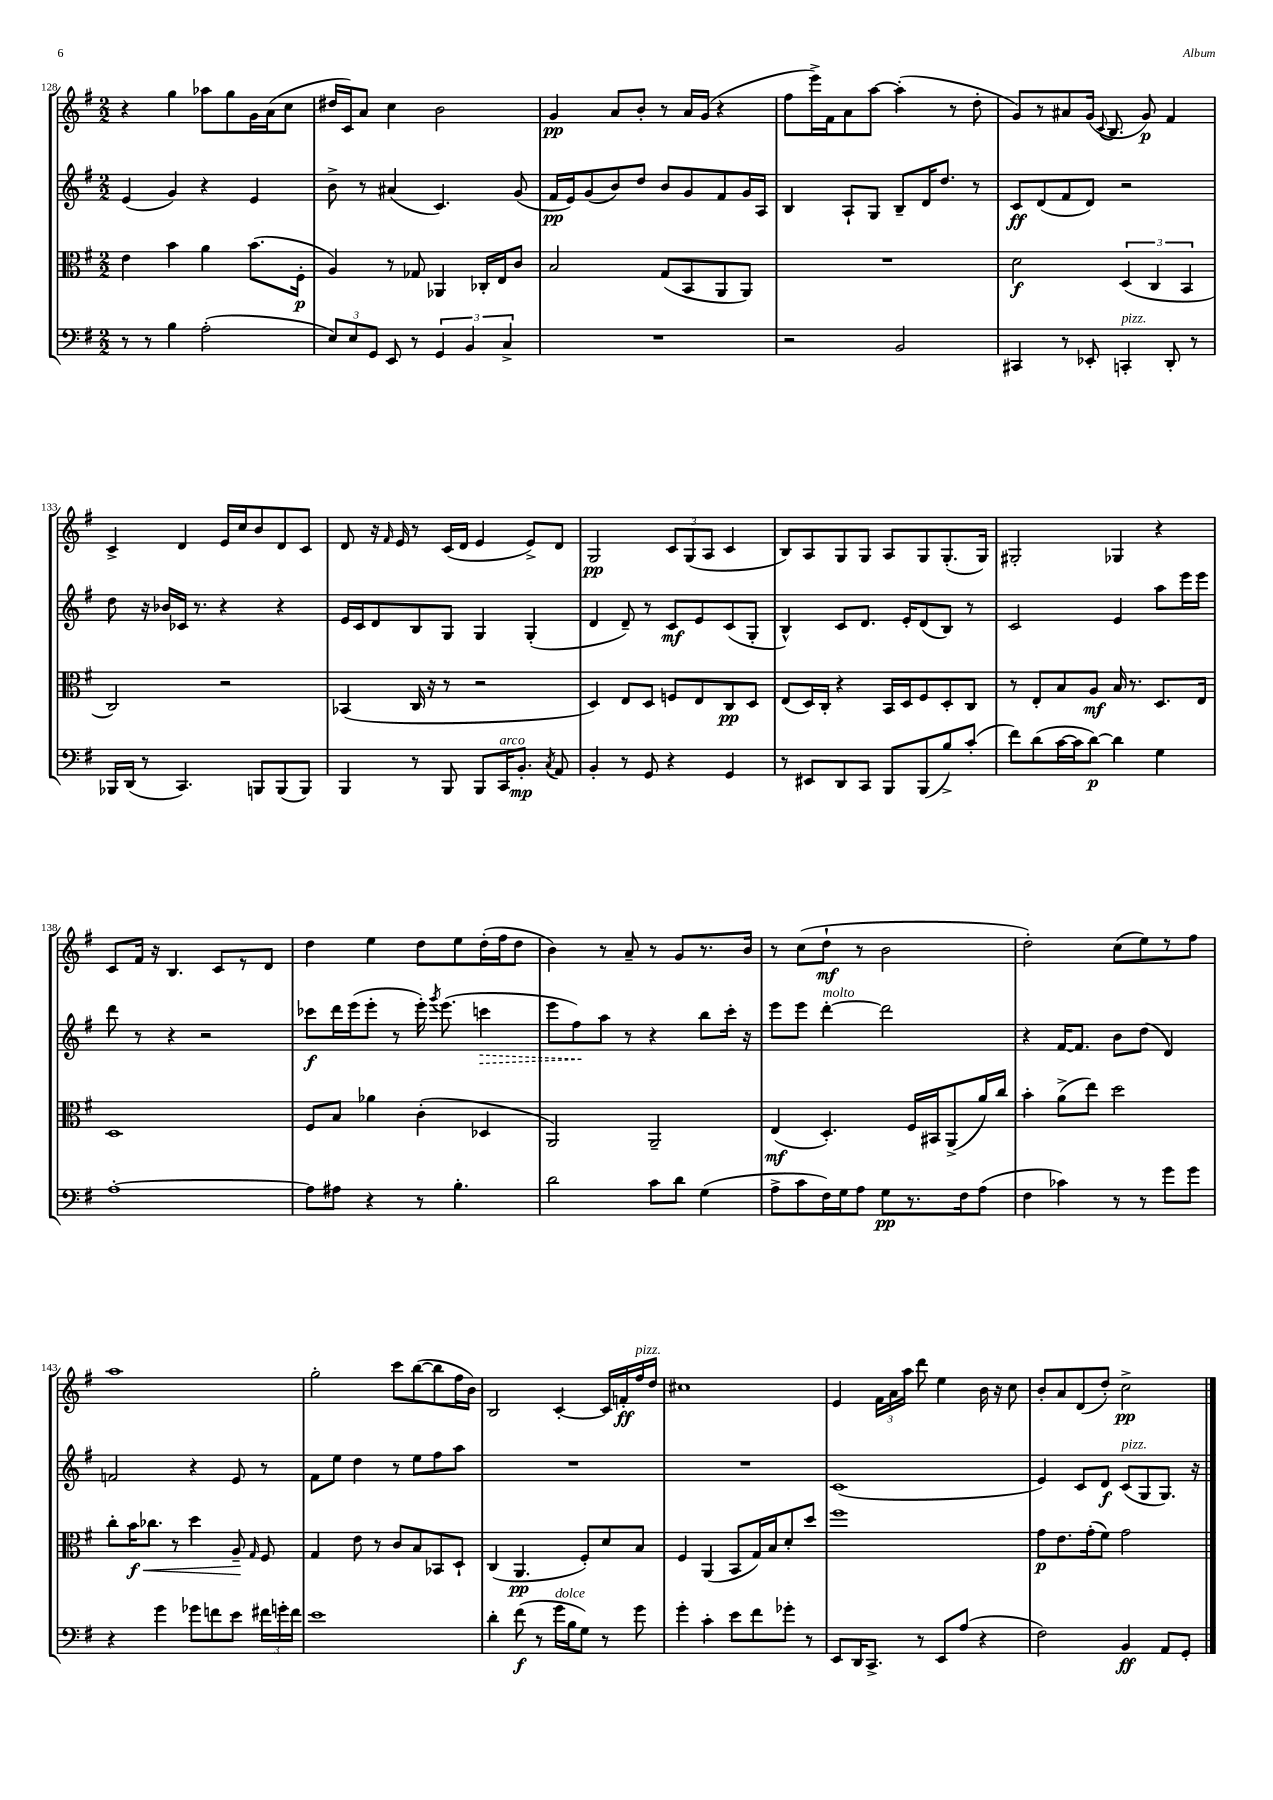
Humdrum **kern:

**kern	**dynam	**kern	**dynam	**kern	**dynam	**kern	**dynam
*part4	*part4	*part3	*part3	*part2	*part2	*part1	*part1
*staff4	*staff4	*staff3	*staff3	*staff2	*staff2	*staff1	*staff1
*clefF4	*	*clefC3	*	*clefG2	*	*clefG2	*
*k[f#]	*	*k[f#]	*	*k[f#]	*	*k[f#]	*
*M2/2	*	*M2/2	*	*M2/2	*	*M2/2	*
=128	=128	=128	=128	=128	=128	=128	=128
8r	.	4e\	.	(4e/	.	4r	.
8r	.	.	.	.	.	.	.
4B\	.	4b\	.	4g/)	.	4gg\	.
(2A'\	.	4a\	.	4r	.	8aa-X\L	.
.	.	.	.	.	.	8gg\	.
.	.	(8.b\L	.	4e/	.	16g\L	.
.	.	.	.	.	.	(16a\J	.
.	.	.	.	.	.	8cc\J	.
.	.	16F#'\Jk	p	.	.	.	.
=129	=129	=129	=129	=129	=129	=129	=129
12E/L)	.	4A/)	.	8b^\	.	16dd#X/LL	.
.	.	.	.	.	.	16c/J)	.
12E/	.	.	.	.	.	.	.
.	.	.	.	8r	.	8a/J	.
12GG/J	.	.	.	.	.	.	.
8EE/	.	8r	.	(4a#X/	.	4cc\	.
8r	.	8G-X/	.	.	.	.	.
6GG/	.	4AA-X/	.	4.c/)	.	2b\	.
6BB/	.	.	.	.	.	.	.
.	.	16C-X'/LL	.	.	.	.	.
.	.	16E/J	.	.	.	.	.
6C^/	.	.	.	.	.	.	.
.	.	8c/J	.	(8g/	.	.	.
=130	=130	=130	=130	=130	=130	=130	=130
1r	.	2B/	.	16f#/LL	pp	4g/	pp
.	.	.	.	16e/J)	.	.	.
.	.	.	.	(8g/	.	.	.
.	.	.	.	8b/)	.	8a/L	.
.	.	.	.	8dd/J	.	8b'/J	.
.	.	(8G/L	.	8b/L	.	8r	.
.	.	8BB/	.	8g/	.	16a/LL	.
.	.	.	.	.	.	(16g/JJ	.
.	.	8AA/	.	8f#/	.	4r	.
.	.	8AA/J)	.	16g/L	.	.	.
.	.	.	.	16A/JJ	.	.	.
=131	=131	=131	=131	=131	=131	=131	=131
2r	.	1r	.	4B/	.	8ff#\L	.
.	.	.	.	.	.	16eee^\L)	.
.	.	.	.	.	.	16f#\J	.
.	.	.	.	8A`/L	.	8a\	.
.	.	.	.	8G/J	.	[8aa\J	.
2BB/	.	.	.	8B~/L	.	(4aa'\]	.
.	.	.	.	16d/K	.	.	.
.	.	.	.	8.dd/J	.	.	.
.	.	.	.	.	.	8r	.
.	.	.	.	8r	.	8dd'\	.
=132	=132	=132	=132	=132	=132	=132	=132
4CC#X/	.	2d\	f	8c/L	ff	8g/L)	.
.	.	.	.	(8d/	.	8r	.
8r	.	.	.	8f#/	.	8a#X/	.
8EE-X'/	.	.	.	8d/J)	.	(16g/Jk	.
.	.	.	.	.	.	8qqc/	.
.	.	.	.	.	.	8.B/	.
!LO:TX:a:i:t=pizz.	!	!	!	!	!	!	!
4CCn'/	.	(6D/	.	2r	.	.	.
.	.	.	.	.	.	8g/)	p
.	.	6C/	.	.	.	.	.
8DD'/	.	.	.	.	.	4f#/	.
.	.	6BB/	.	.	.	.	.
8r	.	.	.	.	.	.	.
!!LO:LB:g=z
=133	=133	=133	=133	=133	=133	=133	=133
16BBB-X/LL	.	2C/)	.	8dd\	.	4c^/	.
(16DD/JJ	.	.	.	.	.	.	.
8r	.	.	.	16r	.	.	.
.	.	.	.	16b-X/LL	.	.	.
4.CC/)	.	.	.	16c-X/JJ	.	4d/	.
.	.	.	.	8.r	.	.	.
.	.	2r	.	4r	.	16e/LL	.
.	.	.	.	.	.	16cc/J	.
8BBBn/L	.	.	.	.	.	8b/	.
(8BBB/	.	.	.	4r	.	8d/	.
8BBB/J)	.	.	.	.	.	8c/J	.
=134	=134	=134	=134	=134	=134	=134	=134
4BBB/	.	(4BB-X/	.	16e/LL	.	8d/	.
.	.	.	.	16c/J	.	.	.
.	.	.	.	8d/	.	16r	.
.	.	.	.	.	.	16qqf#/	.
.	.	.	.	.	.	16e/	.
8r	.	16C/	.	8B/	.	8r	.
.	.	16r	.	.	.	.	.
8BBB/	.	8r	.	8G/J	.	(16c/LL	.
.	.	.	.	.	.	16d/JJ	.
8BBB/L	.	2r	.	4G/	.	4e/	.
!LO:TX:a:i:t=arco	!	!	!	!	!	!	!
16CC/K	.	.	.	.	.	.	.
8.BB'/J	mp	.	.	.	.	.	.
.	.	.	.	(4G'/	.	8e^/L)	.
8qC/	.	.	.	.	.	.	.
8AA/	.	.	.	.	.	8d/J	.
=135	=135	=135	=135	=135	=135	=135	=135
4BB'/	.	4D/)	.	4d/	.	2G/	pp
8r	.	8E/L	.	8d~/)	.	.	.
8GG/	.	8D/J	.	8r	.	.	.
4r	.	8Fn/L	.	8c/L	mf	12c/L	.
.	.	.	.	.	.	(12G/	.
.	.	8E/	.	8e/	.	.	.
.	.	.	.	.	.	12A/J	.
4GG/	.	8C/	pp	(8c/	.	4c/	.
.	.	8D/J	.	8G'/J	.	.	.
=136	=136	=136	=136	=136	=136	=136	=136
8r	.	(8E/L	.	4B^^/)	.	8B/L)	.
8EE#X/L	.	16D/L)	.	.	.	8A/	.
.	.	16C'/JJ	.	.	.	.	.
8DD/	.	4r	.	8c/L	.	8G/	.
8CC/J	.	.	.	8.d/J	.	8G/J	.
8BBB/L	.	16BB/LL	.	.	.	8A/L	.
.	.	16D/J	.	16e'/KL	.	.	.
(8BBB/	.	8F#/	.	(8d/	.	8G/	.
8B^/)	.	8D'/	.	8B/J)	.	(8.G'/	.
(8c'/J	.	8C/J	.	8r	.	.	.
.	.	.	.	.	.	16G/Jk)	.
=137	=137	=137	=137	=137	=137	=137	=137
8f#\L)	.	8r	.	2c/	.	2G#X'/	.
(8d\	.	8E'/L	.	.	.	.	.
[16c\L	.	8B/	.	.	.	.	.
16c\J]	.	.	.	.	.	.	.
[8d\J)	p	8A/J	mf	.	.	.	.
4d\]	.	16B/	.	4e/	.	4G-X/	.
.	.	8.r	.	.	.	.	.
4G\	.	8.D/L	.	8aa\L	.	4r	.
.	.	.	.	16eee\L	.	.	.
.	.	16E/Jk	.	16eee\JJ	.	.	.
!!LO:LB:g=z
=138	=138	=138	=138	=138	=138	=138	=138
[1A'	.	1D	.	8ddd\	.	8c/L	.
.	.	.	.	8r	.	16f#/Jk	.
.	.	.	.	.	.	16r	.
.	.	.	.	4r	.	4.B/	.
.	.	.	.	2r	.	.	.
.	.	.	.	.	.	8c/L	.
.	.	.	.	.	.	8r	.
.	.	.	.	.	.	8d/J	.
=139	=139	=139	=139	=139	=139	=139	=139
8A\L]	.	8F#/L	.	8ccc-X\L	f	4dd\	.
8A#X\J	.	8B/J	.	16ddd\L	.	.	.
.	.	.	.	(16eee\J	.	.	.
4r	.	4a-X\	.	8eee'\J	.	4ee\	.
.	.	.	.	8r	.	.	.
8r	.	(4c'\	.	16eee'\)	.	8dd\L	.
.	.	.	.	8qggg/	.	.	.
.	.	.	.	(8.eee\	.	.	.
4.B'\	.	.	.	.	.	8ee\	.
!	!	!	!	!	!LO:HP:b	!	!
.	.	4D-X/	.	4cccn\	>	(16dd'\L	.
.	.	.	.	.	.	16ff#\J	.
.	.	.	.	.	.	8dd\J	.
=140	=140	=140	=140	=140	=140	=140	=140
2d\	.	2AA/)	.	8eee\L	.	4b\)	.
.	.	.	.	8ff#\)	.	.	.
.	.	.	.	8aa\J	]	8r	.
.	.	.	.	8r	.	8a~/	.
8c\L	.	2AA~/	.	4r	.	8r	.
8d\J	.	.	.	.	.	8g/L	.
(4G\	.	.	.	8bb\L	.	8.r	.
.	.	.	.	16ccc'\Jk	.	.	.
.	.	.	.	16r	.	16b/Jk	.
=141	=141	=141	=141	=141	=141	=141	=141
8A^\L	.	(4E/	mf	8eee\L	.	8r	.
8c\	.	.	.	8eee\J	.	(8cc\L	.
!	!	!	!	!LO:TX:a:i:t=molto	!	!	!
16F#\L)	.	4.D'/)	.	[4ddd'\	.	8dd`\J	mf
16G\J	.	.	.	.	.	.	.
8A\J	.	.	.	.	.	8r	.
8G\L	pp	.	.	2ddd\]	.	2b\	.
8.r	.	16F#/LL	.	.	.	.	.
.	.	16BB#X/J	.	.	.	.	.
.	.	(8AA^/	.	.	.	.	.
16F#\k	.	.	.	.	.	.	.
(8A\J	.	16a/L)	.	.	.	.	.
.	.	16cc/JJ	.	.	.	.	.
=142	=142	=142	=142	=142	=142	=142	=142
4F#\	.	4b'\	.	4r	.	2dd'\)	.
4c-X\)	.	(8a^\L	.	[16f#/KL	.	.	.
.	.	.	.	8.f#/J]	.	.	.
.	.	8ee\J)	.	.	.	.	.
8r	.	2dd\	.	8b\L	.	(8cc\L	.
8r	.	.	.	(8dd\J	.	8ee\)	.
8g\L	.	.	.	4d/)	.	8r	.
8g\J	.	.	.	.	.	8ff#\J	.
!!LO:LB:g=z
=143	=143	=143	=143	=143	=143	=143	=143
4r	.	8cc'\L	.	2fn/	.	1aa	.
!	!	!	!LO:HP:b	!	!	!	!
.	.	16b\K	< f	.	.	.	.
.	.	8.cc-X\J	.	.	.	.	.
4g\	.	.	.	.	.	.	.
.	.	8r	.	.	.	.	.
8g-X\L	.	4dd\	.	4r	.	.	.
8fn\	.	.	.	.	.	.	.
8e\J	.	8A~/	.	8e/	.	.	.
.	.	16qqG/	.	.	.	.	.
24f#X\LL	.	8F#/	[	8r	.	.	.
24gn'\	.	.	.	.	.	.	.
24f#\JJ	.	.	.	.	.	.	.
=144	=144	=144	=144	=144	=144	=144	=144
1e	.	4G/	.	8f#\L	.	2gg'\	.
.	.	.	.	8ee\J	.	.	.
.	.	8e\	.	4dd\	.	.	.
.	.	8r	.	.	.	.	.
.	.	8c/L	.	8r	.	8ccc\L	.
.	.	8B/	.	8ee\L	.	([8bb\	.
.	.	8BB-X/	.	8ff#\	.	8bb\]	.
.	.	8D`/J	.	8aa\J	.	16ff#\L	.
.	.	.	.	.	.	16b\JJ)	.
=145	=145	=145	=145	=145	=145	=145	=145
4d'\	.	(4C/	.	1r	.	2B/	.
(8f#\	f	4.AA/	pp	.	.	.	.
8r	.	.	.	.	.	.	.
!LO:TX:a:i:t=dolce	!	!	!	!	!	!	!
16g\LL	.	.	.	.	.	[4c'/	.
16B\J	.	.	.	.	.	.	.
8G\J)	.	8F#'/L)	.	.	.	.	.
8r	.	8d/	.	.	.	16c/LL]	.
.	.	.	.	.	.	16fn'/	ff
!	!	!	!	!	!	!LO:TX:a:i:t=pizz.	!
8g\	.	8B/J	.	.	.	16ff#/	.
.	.	.	.	.	.	16dd/JJ	.
=146	=146	=146	=146	=146	=146	=146	=146
4g'\	.	4F#/	.	1r	.	1cc#X	.
4c'\	.	(4AA/	.	.	.	.	.
8e\L	.	8BB/L	.	.	.	.	.
8f#\	.	16G/L)	.	.	.	.	.
.	.	16B/J	.	.	.	.	.
8g-X'\J	.	8d'/	.	.	.	.	.
8r	.	8dd/J	.	.	.	.	.
=147	=147	=147	=147	=147	=147	=147	=147
8EE/L	.	1ff#	.	(1c	.	4e/	.
16DD/K	.	.	.	.	.	.	.
8.CC^/J	.	.	.	.	.	.	.
.	.	.	.	.	.	24f#\LL	.
.	.	.	.	.	.	24a\	.
.	.	.	.	.	.	24aa\JJ	.
8r	.	.	.	.	.	8ddd\	.
8EE/L	.	.	.	.	.	4ee\	.
(8A/J	.	.	.	.	.	.	.
4r	.	.	.	.	.	16b\	.
.	.	.	.	.	.	16r	.
.	.	.	.	.	.	8cc\	.
=148	=148	=148	=148	=148	=148	=148	=148
2F#\)	.	8g\L	p	4e/)	.	8b'/L	.
.	.	8.e\	.	.	.	8a/	.
.	.	.	.	8c/L	.	(8d/	.
.	.	(16g'\k	.	.	.	.	.
.	.	8f#\J)	.	8d/J	f	8dd'/J)	.
!	!	!	!	!LO:TX:a:i:t=pizz.	!	!	!
4BB/	ff	2g\	.	(8c/L	.	2cc^\	pp
.	.	.	.	8G/	.	.	.
8AA/L	.	.	.	8.G/J)	.	.	.
8GG'/J	.	.	.	.	.	.	.
.	.	.	.	16r	.	.	.
==	==	==	==	==	==	==	==
*-	*-	*-	*-	*-	*-	*-	*-
